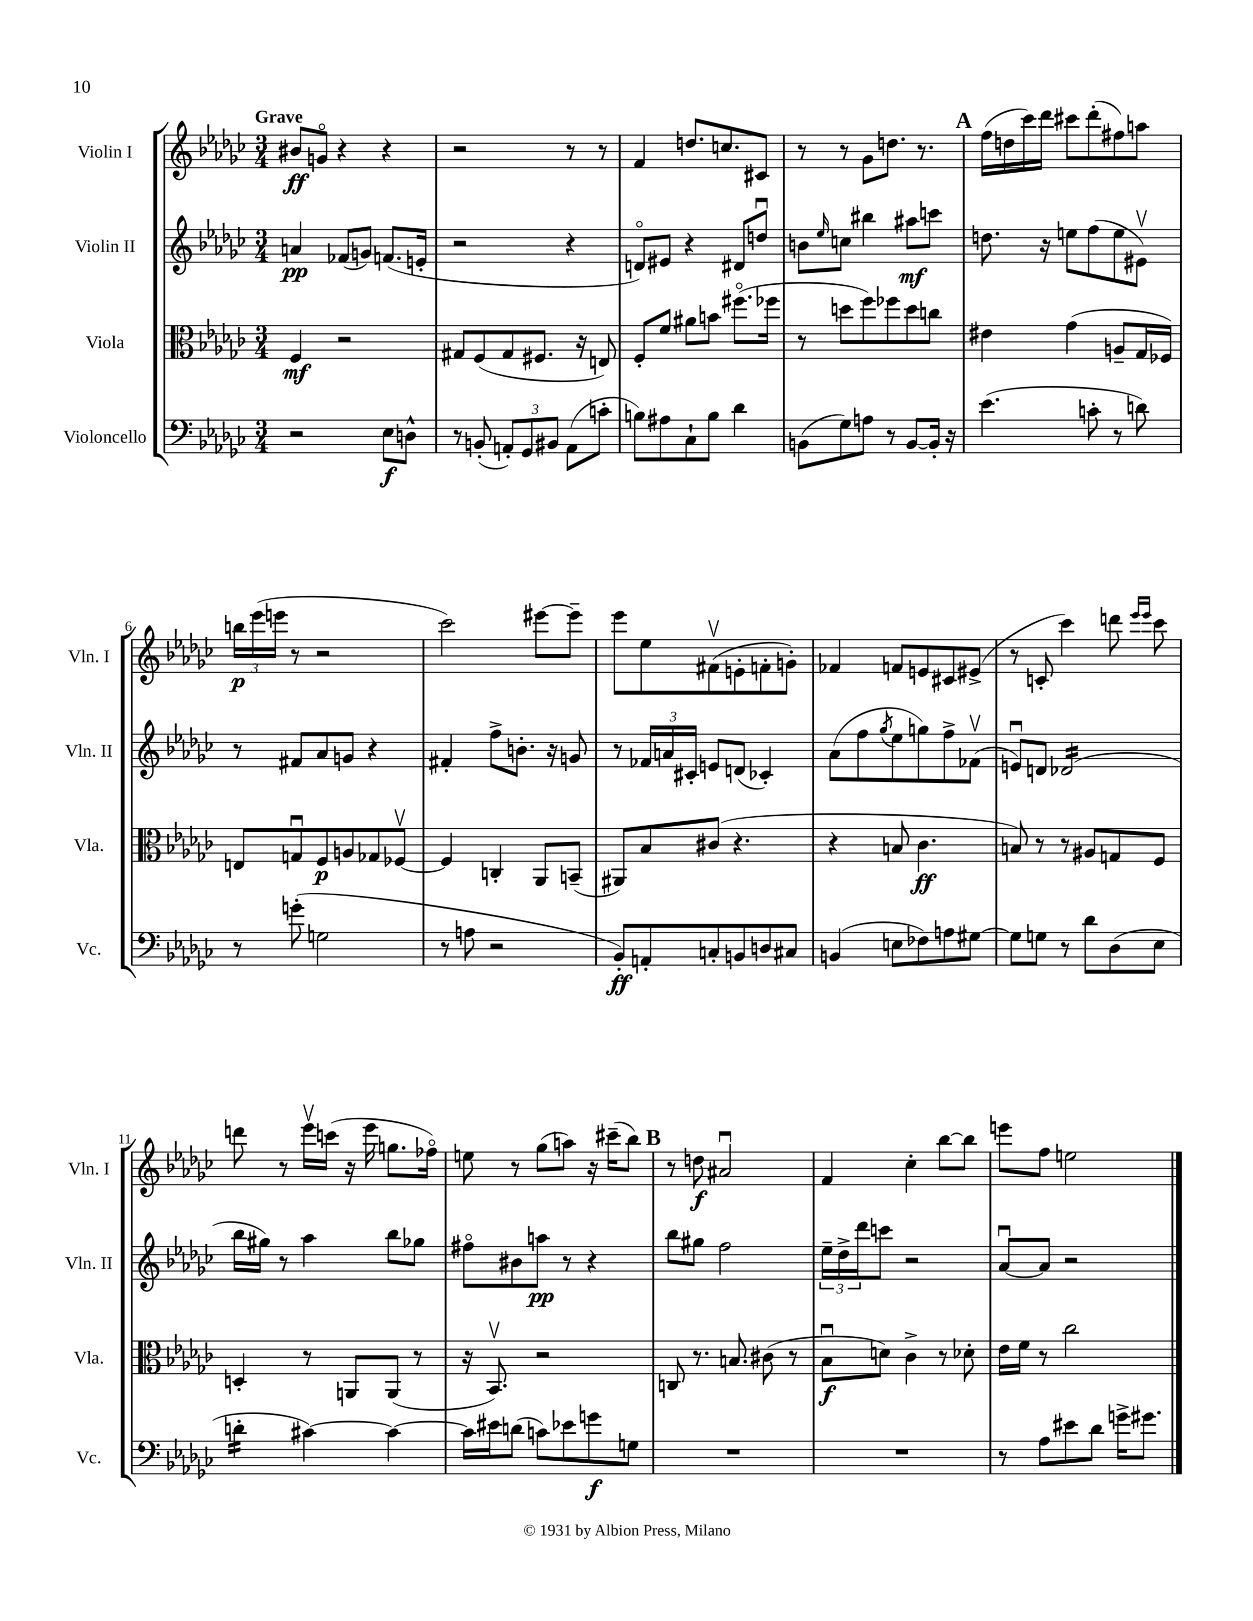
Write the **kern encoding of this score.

**kern	**kern	**kern	**kern
*staff4	*staff3	*staff2	*staff1
*clefF4	*clefC3	*clefG2	*clefG2
*k[b-e-a-d-g-c-]	*k[b-e-a-d-g-c-]	*k[b-e-a-d-g-c-]	*k[b-e-a-d-g-c-]
*M3/4	*M3/4	*M3/4	*M3/4
2r	4F	4a	8b#
.	.	.	8go
.	2r	(8f-	4r
.	.	8g)	.
8E-	.	(8.f	4r
8D^^	.	.	.
.	.	16e'	.
=	=	=	=
8r	8G#	2r	2r
(8BB'	(8F	.	.
12AA')	8G#	.	.
12GG-	.	.	.
.	8.F#	.	.
12BB#	.	.	.
(8AA	.	4r	8r
.	16r	.	.
8c'	8E)	.	8r
=	=	=	=
8B)	8F'	8do)	4f
8A#	8f	8e#	.
8C-`	8a#	4r	8.dd
8B	8b	.	.
.	.	.	8.cc
4d-	(8.ff#o	8d#	.
.	.	8ddu	8c#
.	16ff-	.	.
=	=	=	=
(8BB	8r	8b	8r
.	.	16qqee-	.
8G-)	8dd	8cc	8r
8A	8ff)	4bb#	8g-
8r	8ff-	.	8.dd
[8BB	8dd	8aa#	.
.	.	.	8.r
16BB']	8cc	8ccc	.
16r	.	.	.
=	=	=	=
(4.e-	4e#	8.dd	(16ff
.	.	.	16dd
.	.	.	16ccc-)
.	.	16r	16ddd-
.	(4g-	8ee	8ccc#
8c'	.	(8ff	(8ddd-'
8r	8A~	8ee	8ff#)
8d)	16G-	8e#v)	8aa
.	16F-)	.	.
=	=	=	=
8r	8E	8r	24bb
.	.	.	(24eee-
.	.	.	24eee
(8g'	8Gu	8f#	8r
2G	8F	8a-	2r
.	8A	8g	.
.	8G-	4r	.
.	[8F-v	.	.
=	=	=	=
8r	4F-]	4f#'	2ccc-)
8A	.	.	.
2r	4C'	8ff^	.
.	.	8.b'	.
.	8AA-	.	[8eee#
.	.	16r	.
.	(8BB~	8g	8eee#~]
=	=	=	=
8BB-')	8AA#)	8r	8eee-
8AA'	8B-	24f-	8ee-
.	.	24a	.
.	.	24c#'	.
8C'	(8c#	8e	(8f#v
8BB	4.r	(8d	8e'
8D	.	4c-')	8f'
8C#	.	.	8g')
=	=	=	=
(4BB	4r	(8a-	4f-
.	.	8ff	.
.	.	8qgg-	.
8E	8B	8ee-	8f
8F-)	4.c-	8gg)	8e
8A	.	8ff^	8c#
[8G#	.	(8f-v	(8e#^
=	=	=	=
8G#]	8B)	8eu)	8r
8G	8r	8d	8c'
8r	8r	(2d-	4ccc-)
8d-	8A#	.	.
(8D-	8G	.	8ddd
.	.	.	16qqeee-
.	.	.	16qqeee-
8E-	8F	.	8ccc-
=	=	=	=
4d'	4D'	16bb-	8ddd
.	.	16gg#)	.
.	.	8r	8r
[4c#)	8r	4aa-	16eee-v
.	.	.	(16ccc
.	8AA	.	16r
.	.	.	16eee-
4c#_	(8AA	8bb-	8.gg
.	8r	8gg-	.
.	.	.	16ff-o)
=	=	=	=
16c#]	16r	8ff#o	8ee
16e#	8.BB-v)	.	.
(8d	.	8b#	8r
8c)	2r	8aa	(8gg-
8e-	.	8r	8aa)
8g	.	4r	16r
.	.	.	(16ccc#~
8G	.	.	8bb-)
=	=	=	=
2.r	8C	8bb-	8r
.	8.r	8gg#	8dd
.	.	2ff	2a#u
.	8.B	.	.
.	(8c#	.	.
.	8r	.	.
=	=	=	=
2.r	8B-u	24ee-~	4f
.	.	24dd-^	.
.	.	24ddd-	.
.	8d)	8ccc	.
.	4c-^	2r	4cc-'
.	8r	.	[8bb-
.	8d-'	.	8bb-]
=	=	=	=
8r	16e-	[8a-u	8eee
.	16f	.	.
8A-	8r	8a-]	8ff
8e#	2cc-	2r	2ee
8d-	.	.	.
16g^	.	.	.
8.g#	.	.	.
==	==	==	==
*-	*-	*-	*-
